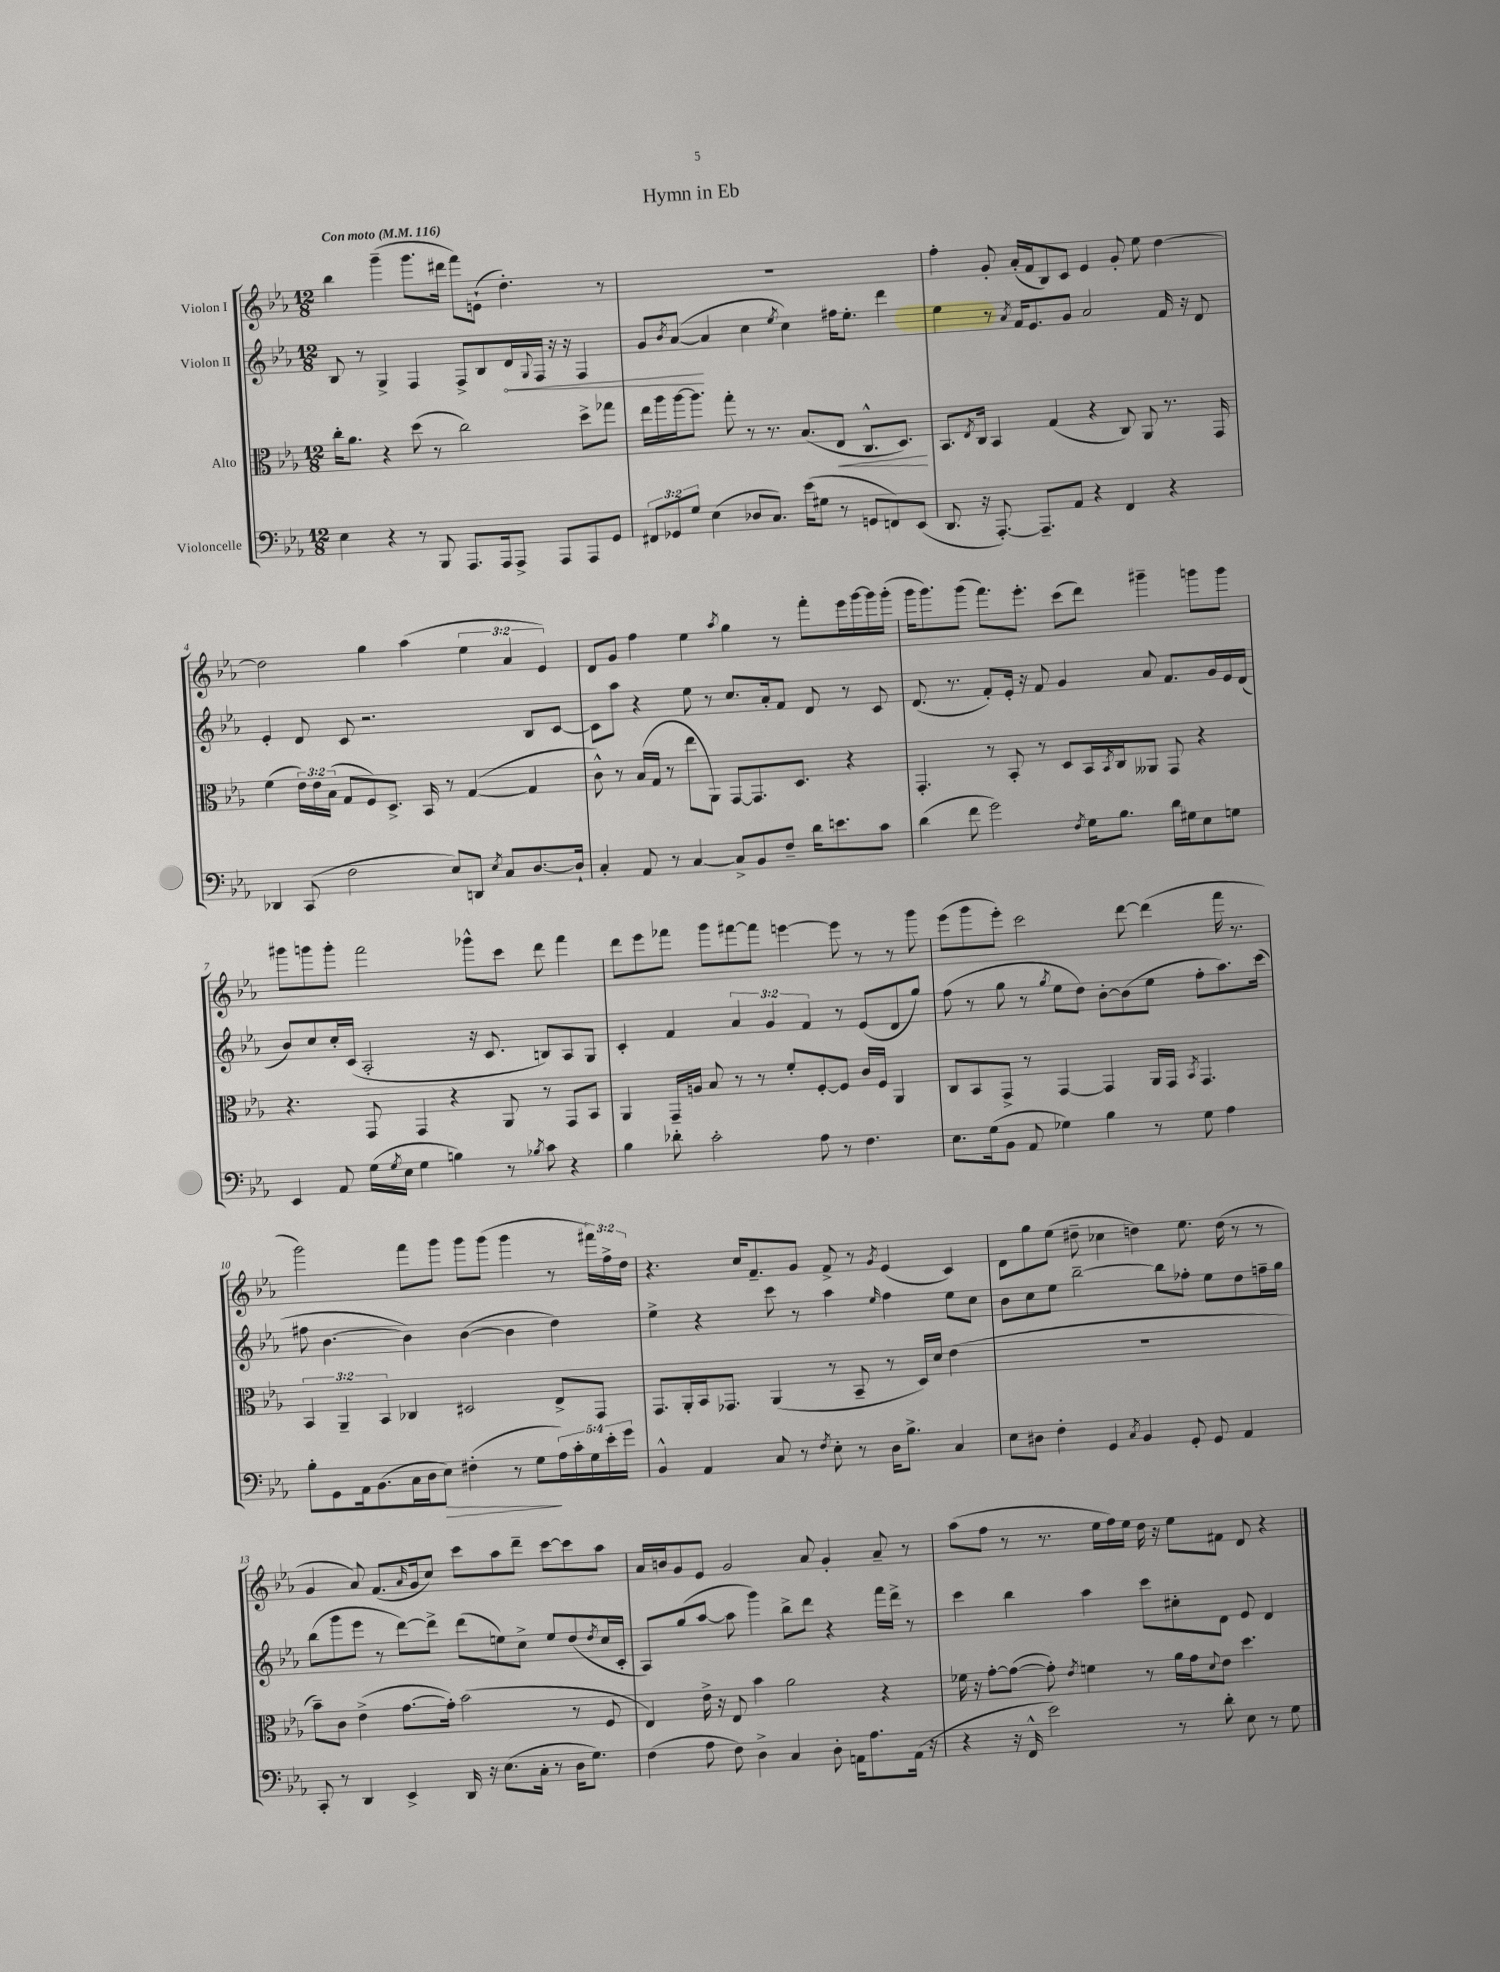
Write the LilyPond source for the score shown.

\header { title = "Hymn in Eb" }
<<
\new StaffGroup <<
\new Staff = "s0" \with { instrumentName = "Violon I" } {
    \clef treble \key ees \major \numericTimeSignature \time 12/8 \override Staff.TupletNumber.text = #tuplet-number::calc-fraction-text \tempo "Con moto" 4 = 116
    bes''4 g'''4--( g'''8. dis'''16 f'''8) e'8-!( d''4.-.) r8 |
    R1. |
    f''4-. g'8-. aes'16-.( f'16 bes8) c'8 ees'4 g'8-. ees''8 d''4~ |
    d''2 g''4 aes''4( \tuplet 3/2 { ees''4 aes'4 ees'4) } |
    d'8 g'8 f''4 ees''4 \acciaccatura { aes''8 } g''4 r8 f'''8-. ees'''16 g'''16~ g'''16 g'''16-.( |
    g'''16 g'''8.) g'''8( f'''8.) ees'''8.-. c'''8( d'''8) gis'''4-- g'''8 g'''8 |
    gis'''8 g'''8 g'''8-. f'''2 ges'''8-^ c'''8 d'''8 f'''4 |
    d'''8 ees'''8 fes'''8 g'''8 fis'''8~ fis'''8 e'''4~ e'''8 r8 r8 g'''8 |
    ees'''8( g'''8 ees'''8-.) c'''2 d'''8~ d'''4( f'''16 r8. |
    g'''2) f'''8 g'''8 g'''8 g'''8( g'''4 r8 \tuplet 3/2 { fis'''16) f''16-> d''16 } |
    r4. c''16 f'8.-- g'8 f'8-> r8 \acciaccatura { g'8 } ees'4( c'4) |
    d'8 g''8 ees''8( dis''8-- ces''4 d''4) ees''8. d''16( r8 r8 |
    g'4 aes'8) f'8.( \grace { aes'16 } g'16 c''8) c'''8 aes''8 d'''8-- c'''8~ c'''8 aes''8 |
    aes'16 b'16 g'8 ees'8 g'2 aes'8 g'4-. aes'8-- r8 |
    aes''8( f''8 r8 r8. ees''16 f''16) ees''16 d''16 r16 ees''8 fis'8 d'8 r4 \bar "|." |
}
\new Staff = "s1" \with { instrumentName = "Violon II" } {
    \clef treble \key ees \major \numericTimeSignature \time 12/8 \override Staff.TupletNumber.text = #tuplet-number::calc-fraction-text
    bes8 r8 g4-> f4 f8-> bes8 \once \override Hairpin.circled-tip = ##t d'16\< \appoggiatura { g8 } f16 r16 r16 f4 |
    g'8 \acciaccatura { bes'8 } aes'8~\!( aes'4 c''4 \acciaccatura { ees''8 } c''4) fis''16 ees''8.-. d'''4 |
    ees''4 r8 \acciaccatura { aes'8 } f'16 ees'8. g'8 aes'2 f'16 r16 d'8 |
    ees'4-. d'8 c'8 r2. bes8 c'8~ |
    c'8 aes''8 r4 ees''8 r8 c''8. aes'16-. f'8 d'8 r8 c'8 |
    d'8.( r8. f'8-.) ees'16-. r16 f'8 g'4 aes'8 f'8. g'16 ees'16 d'16( |
    bes'8) c''8 c''16-. c'16( aes2-. r16 c'8. b8) aes8 g8 |
    c'4-. f'4 \tuplet 3/2 { aes'4 g'4 f'4 } r8 ees'8( d'8 g''8) |
    f''8( r8 g''8 r8 \acciaccatura { g''8 } ees''8 d''8) bes'8~-. bes'8( ees''8 f''8-. aes''8.) c'''16( |
    fis''8 bes'4.~ bes'4) bes'4~( bes'4 d''4) |
    ees''4-> r4 c'''8 r8 aes''4 \grace { ees''16 } f''4 ees''8 c''8 |
    bes'8 c''8 ees''8 bes''2~-- bes''8 fes''8-. ees''8 d''8 f''16-- g''16 |
    bes''8( g'''8 ees'''8 r8 d'''8~) d'''8-> d'''8( e''8) c''8-> e''8 d''8( \acciaccatura { d''8 } c''16 c'16-. |
    aes8) g''8( aes''8~ aes''8 g'''4) bes''8-> d'''8 r4 f'''16 d'''16-> r8 |
    c'''4 bes''4 aes''4 c'''8 cis''8-. d'8 ees'8 d'4 \bar "|." |
}
\new Staff = "s2" \with { instrumentName = "Alto" } {
    \clef alto \key ees \major \numericTimeSignature \time 12/8 \override Staff.TupletNumber.text = #tuplet-number::calc-fraction-text
    c''16-. aes'8. r4 d''8( r8 c''2) d''8-> ges''8 |
    ees''16 aes''16 aes''16~ aes''8. g''8-. r8 r8. bes8.( ees8\< c8.-^ d8.\!) |
    bes,8. \acciaccatura { ees8 } c16 bes,4 g4( r4 c8) aes,8 r8. g,16 |
    f'4( \tuplet 3/2 { ees'16) ees'16 bes16( } g8 f8) d8.-> bes,16 r8 g4~( g4 |
    c'8-^) r8 bes16( g16 r8 ees''8 aes,8) g,8~ g,8. d8. r4 |
    g,4.-. r8 bes,8-. r8 d8 bes,16 \acciaccatura { bes,8 } c16 aeses,8 g,8 r4 |
    r4. g,8 g,4 r4 aes,8 r8 g,8 bes,8 |
    aes,4 g,16-- a16 bes8 r8 r8 f'8-. f8~-. f8 c'16 f16 aes,4 |
    c8 bes,8 g,8-> r8 g,4~ g,4 aes,16 g,16 \acciaccatura { bes,8 } g,4. |
    \tuplet 3/2 { bes,4 aes,4-- bes,4 } ces4 dis2 ees8-> g,8 |
    g,8. aes,16-. bes,16 ges,8. aes,4( r8 bes,8-- r8 d16) d'16 ees'4( |
    R1. |
    bes'8--) c'8 ees'4->( g'8.~ g'16-.) bes'2( r8 f8 |
    ees4) ees'16-> r16 ees8 bes'4 aes'2 r4 |
    fes'16 r16 g'8~-. g'8~( g'8-.) \acciaccatura { ees'8 } f'4 r8 aes'16 g'16 \appoggiatura { d'8 } ees'8 d''4. \bar "|." |
}
\new Staff = "s3" \with { instrumentName = "Violoncelle" } {
    \clef bass \key ees \major \numericTimeSignature \time 12/8 \override Staff.TupletNumber.text = #tuplet-number::calc-fraction-text
    ees4 r4 r8 bes,,8 aes,,8. aes,,16 aes,,8-> aes,,8 aes,,8 g,8 |
    \tuplet 3/2 { fis,8 ges,8 g8 } ees4( des8 c8.) ees'16( gis8 r8 g,8 f,8) ees,8( |
    d,8. r16 aes,,8.~-.) aes,,8.-- aes,8 r4 f,4 r4 |
    des,4 c,8( f2 ees8) d,8 \acciaccatura { ees8 } c8 d8.~ d16-! |
    c4-. aes,8 r8 c4~ c8-> bes,8 f8-- d'16 e'8. c'8 |
    d'4( f'8 g'2) \acciaccatura { f8 } g16 bes8. d'16 gis16 ees8 g8 |
    ees,4 aes,8 g16( \acciaccatura { g8 } ees16 g4 b4) r8 \acciaccatura { bes8 } c'8 r4 |
    bes4 des'8-. c'2-. aes8 r8 f4. |
    ees8. g16( bes,8 aes,8 ges4) bes4 r8 ges8 aes4 |
    bes8-. g,8 aes,16 bes,8.( c16 d16 ees8\>) fis4-.( r8 g8\! \tuplet 5/4 { aes16) c'16-. g16 ees'16-. g'16 } |
    bes,4-^ aes,4 c8 r8 \acciaccatura { f8 } ees8-. r8 d16 bes8.-> c4 |
    ees8 dis8 f4-. g,4 \acciaccatura { c8 } bes,4 g,8-. g,8 aes,4 |
    c,8-. r8 d,4 ees,4-> d,16 r16 ees8.( c16-. r8 d16 g8.) |
    f4( aes8 f8) d4-> c4 d8-. a,16 aes8. a,16( r16 |
    r4 r16 f,16-^ ees'2) r8 d'8-. ees8 r8 g8 \bar "|." |
}
>>
>>
